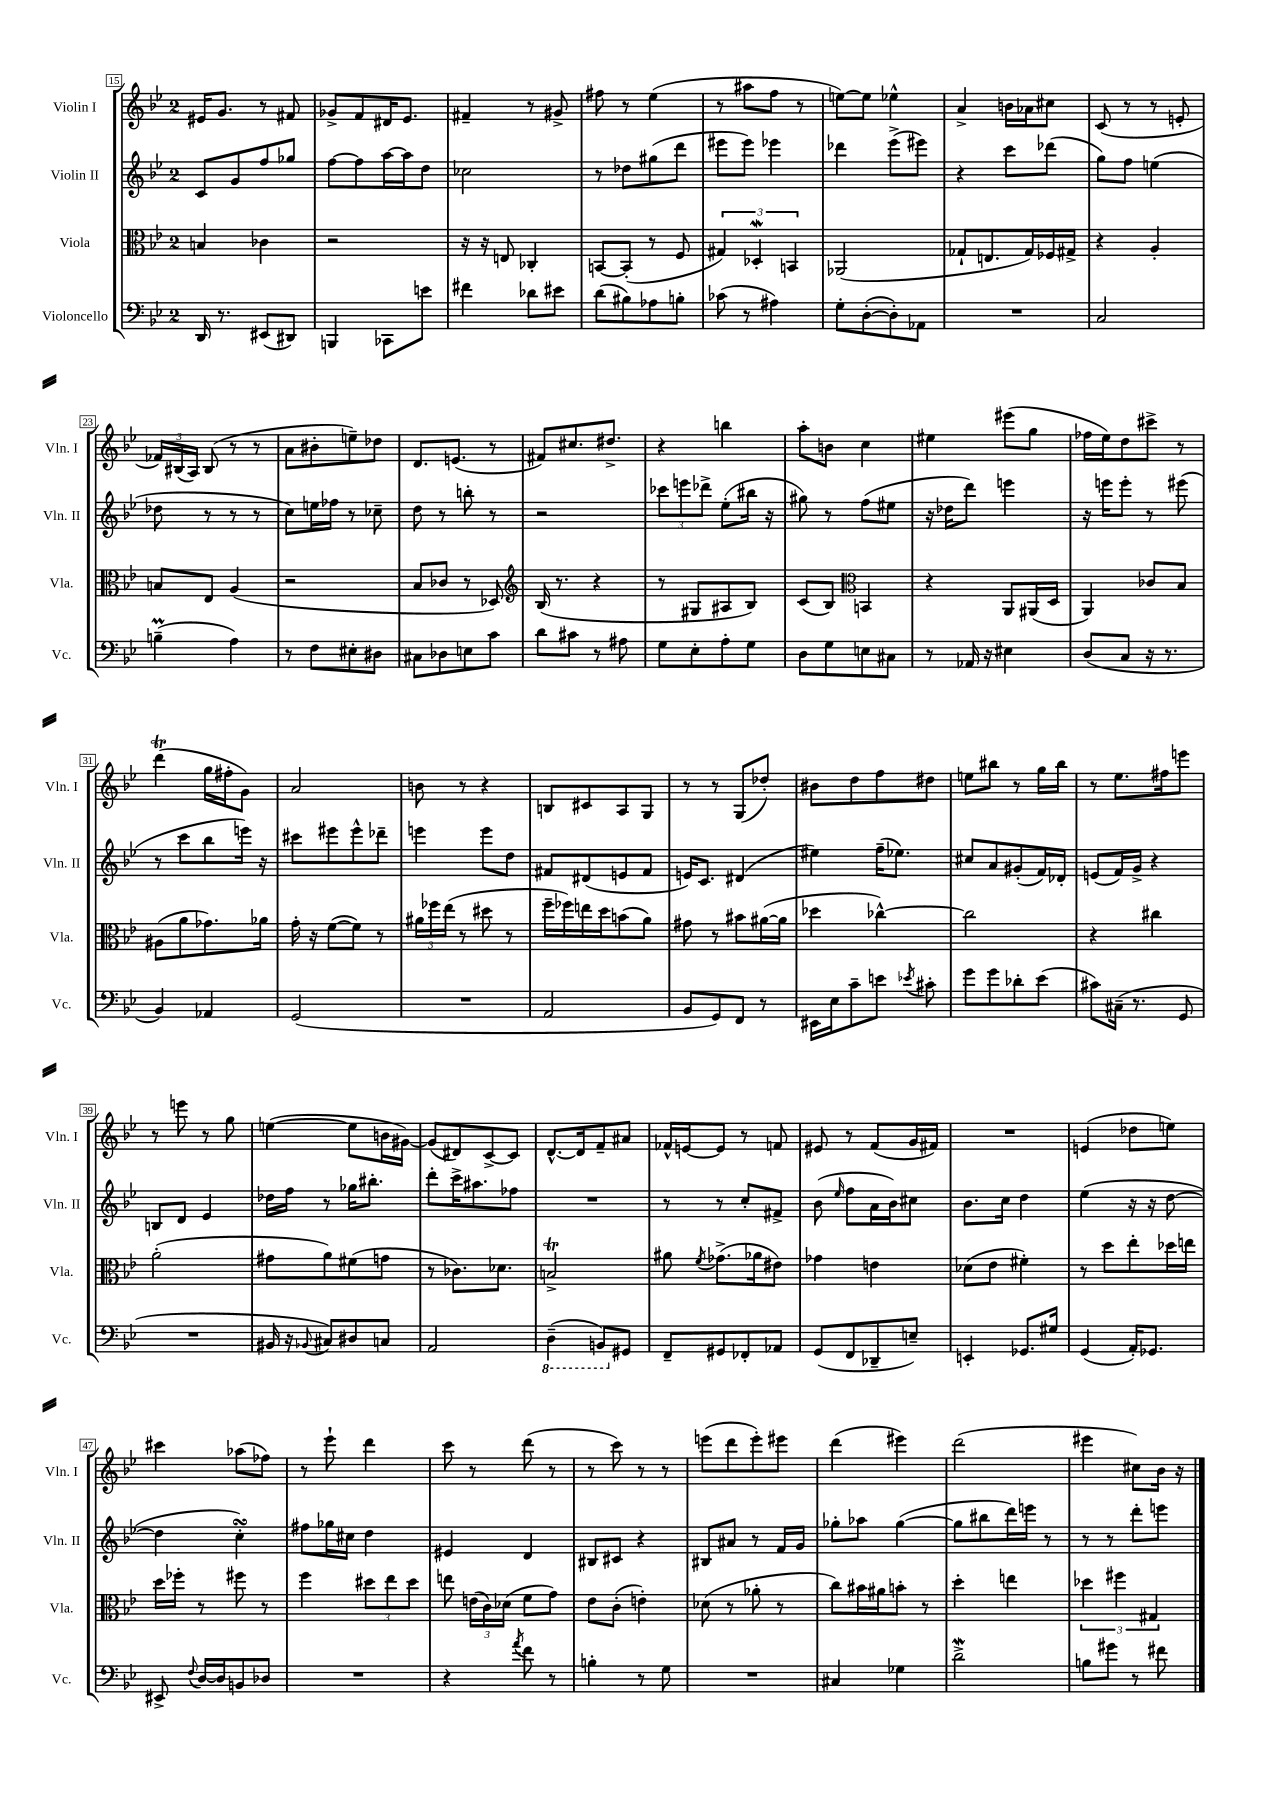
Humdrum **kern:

**kern	**kern	**kern	**kern
*staff4	*staff3	*staff2	*staff1
*clefF4	*clefC3	*clefG2	*clefG2
*k[b-e-]	*k[b-e-]	*k[b-e-]	*k[b-e-]
*M2/4	*M2/4	*M2/4	*M2/4
16DD	4B	8c	16e#
8.r	.	.	8.g
.	.	8g	.
(8EE#	4c-	8ff	8r
8DD#)	.	8gg-	8f#
=	=	=	=
4BBB	2r	[8ff	8g-^
.	.	8ff]	8f
8CC-	.	[16aa	16d#
.	.	16aa]	8.e-
8e	.	8dd	.
=	=	=	=
4f#	16r	2cc-	4f#~
.	16r	.	.
.	8E	.	.
8d-	4C-'	.	8r
8e#	.	.	8g#^
=	=	=	=
(8d	[8BB	8r	8ff#
8B#)	(8BB']	8dd-	8r
8A-	8r	(8gg#	(4ee-
8B'	8F	8ddd	.
=	=	=	=
(8c-	6G#)	8eee#	8r
8r	.	8eee#)	8aa#
.	6D-'	.	.
4A#)	.	4eee-	8ff
.	6BB	.	.
.	.	.	8r
=	=	=	=
8G'	(2AA-	4ddd-	[8ee)
([8D'	.	.	8ee]
8D'])	.	(8eee-^	4ee-^^
8AA-	.	8eee#)	.
=	=	=	=
2r	8G-`	4r	4a^
.	8.E	.	.
.	.	8ccc	16b
.	16G-)	.	16a-
.	16F-	(8ddd-	8cc#
.	16G#^	.	.
=	=	=	=
2C	4r	8gg)	(8c
.	.	8ff	8r
.	4A'	(4ee	8r
.	.	.	8e'
=	=	=	=
(4B~	8B	8dd-	24f-)
.	.	.	(24B#
.	.	.	24A)
.	8E-	8r	(8B#
4A)	(4A	8r	8r
.	.	8r	8r
=	=	=	=
8r	2r	8cc)	8a
8F	.	16ee	8b#'
.	.	16ff-	.
8E#'	.	8r	8ee~)
8D#	.	8cc-~	8dd-
=	=	=	=
8C#	8B-	8dd	8.d
8D-	8c-	8r	.
.	.	.	(8.e
8E	8r	8bb'	.
8c	8D-)	8r	8r
=	=	=	=
*	*clefG2	*	*
8d	(16B-	2r	8f#)
.	8.r	.	.
8c#	.	.	8.cc#
8r	4r	.	.
.	.	.	8.dd#^
8A#	.	.	.
=	=	=	=
8G	8r	12ccc-	4r
.	.	12eee	.
8E-'	8G#	.	.
.	.	12ddd-^	.
8A'	8A#	(8ee-'	4bb
8G	8B-)	16bb#	.
.	.	16r	.
=	=	=	=
8D	(8c	8gg#)	8aa'
8G	8B-)	8r	8b
*	*clefC3	*	*
8E	4BB	(8ff	4cc
8C#	.	8ee#	.
=	=	=	=
8r	4r	16r	4ee#
.	.	16dd-	.
16AA-	.	8ddd)	.
16r	.	.	.
4E#	8AA	4eee	(8eee#
.	(16AA#	.	8gg
.	16D	.	.
=	=	=	=
(8D	4AA)	16r	16ff-
.	.	16eee	16ee-)
8C	.	8eee'	8dd
16r	8c-	8r	8ccc#^
8.r	.	.	.
.	8B-	(8eee#	8r
=	=	=	=
4BB-)	(8A#	8r	(4ddd
.	8a	8ccc	.
4AA-	8.g-)	8bb-	16gg
.	.	.	16ff#'
.	.	16eee)	8g)
.	16a-	16r	.
=	=	=	=
(2GG	16g'	8ccc#	2a
.	16r	.	.
.	([8f	8eee#	.
.	8f])	8eee#^^	.
.	8r	8ddd-~	.
=	=	=	=
2r	24a#	4eee	8b
.	24ff-	.	.
.	(24ee-	.	.
.	8r	.	8r
.	8dd#	8eee	4r
.	8r	8dd	.
=	=	=	=
2AA	16ff~	8f#	8B
.	16ff-)	.	.
.	16ee	(8d#	8c#
.	16dd	.	.
.	(8b	8e	8A
.	8a)	8f#	8G
=	=	=	=
8BB-	8g#	16e)	8r
.	.	8.c	.
8GG)	8r	.	8r
8FF	8b#	(4d#	(8G
8r	([16a#	.	8dd-')
.	16a#]	.	.
=	=	=	=
16EE#	4dd-	4ee#)	8b#
16E-	.	.	.
8c~	.	.	8dd
8e	[4cc-^^)	(16ff~	8ff
.	.	8.ee-)	.
8qe-	.	.	.
8c#'	.	.	8dd#
=	=	=	=
8g	2cc-]	8cc#	8ee
8g	.	8a	8bb#
8d-'	.	(8g#'	8r
(8e-	.	16f)	16gg
.	.	16d-'	16bb#
=	=	=	=
8c#)	4r	(8e	8r
(16C#~	.	16f)	8.ee-
8.r	.	16g^	.
.	4cc#	4r	.
.	.	.	16ff#
8GG	.	.	8eee
=	=	=	=
2r	(2a'	8B	8r
.	.	8d	8eee
.	.	4e-	8r
.	.	.	8gg
=	=	=	=
16BB#	8g#	16dd-	([4ee
16r	.	16ff	.
8qqBB-	.	.	.
8C#)	8a)	8r	.
8D#	(8f#	16gg-	8ee]
.	.	8.bb#'	.
8C	8g	.	16b
.	.	.	[16g#)
=	=	=	=
2AA	8r	8ddd'	(8g#]
.	8.c-)	16ccc^	8d#)
.	.	8.aa#	.
.	.	.	[8c^
.	8.d-	.	.
.	.	8ff-	8c]
=	=	=	=
(4DD~	2B^	2r	[8.d^^
.	.	.	16d]
8BBB)	.	.	8f~
8GG#	.	.	8a#
=	=	=	=
8FF~	8a#	8r	16f-^^
.	.	.	[16e
.	8qf	.	.
8GG#	(8.g-^	8r	8e]
8FF-'	.	8cc'	8r
.	16a-	.	.
8AA-	8e#)	8f#^	8f
=	=	=	=
(8GG	4g-	(8b-	8e#
.	.	16qqee-	.
8FF	.	8ff	8r
8DD-~	4e	16a	(8f
.	.	16b-)	.
8E~)	.	8cc#	16g
.	.	.	16f#)
=	=	=	=
4EE'	(8d-	8.b-	2r
.	8e-	.	.
.	.	16cc	.
8.GG-	4f#')	4dd	.
16G#	.	.	.
=	=	=	=
(4GG	8r	(4ee-	(4e
.	8dd	.	.
16AA')	8ee-'	16r	8dd-
8.GG-	.	16r	.
.	16dd-	[8dd	8ee)
.	16ee	.	.
=	=	=	=
8EE#^	16dd	4dd]	4ccc#
.	16ff-'	.	.
8qqF	.	.	.
[16D	8r	.	.
16D]	.	.	.
8BB	8ff#	4cc')	(8aa-
8D-	8r	.	8ff-)
=	=	=	=
2r	4ff	8ff#	8r
.	.	16gg-	8eee-`
.	.	16cc#	.
.	12dd#	4dd	4ddd
.	12ee-	.	.
.	12dd#	.	.
=	=	=	=
4r	8ee	4e#	8ccc
.	(24e	.	8r
.	24c)	.	.
.	(24d-	.	.
8qa	.	.	.
8f	8f	4d	(8ddd
8r	8g)	.	8r
=	=	=	=
4B'	8e-	8B#	8r
.	(8c'	8c#	8ccc)
8r	4e')	4r	8r
8G	.	.	8r
=	=	=	=
2r	(8d-	8B#	(8eee
.	8r	8a#	8ddd
.	8a-'	8r	8eee')
.	8r	16f	8eee#
.	.	16g	.
=	=	=	=
4C#	8cc)	8gg-'	(4ddd
.	16b#	8aa-	.
.	16a#	.	.
4G-	8b'	([4gg-	4eee#)
.	8r	.	.
=	=	=	=
2d^	4dd'	8gg-]	(2ddd
.	.	8bb#	.
.	4ee	16ddd)	.
.	.	16eee	.
.	.	8r	.
=	=	=	=
8B	6dd-	8r	4eee#
8g#	.	8r	.
.	6ff#	.	.
8r	.	8ddd'	8cc#)
.	6G#	.	.
8f#	.	8eee	16b-
.	.	.	16r
==	==	==	==
*-	*-	*-	*-
